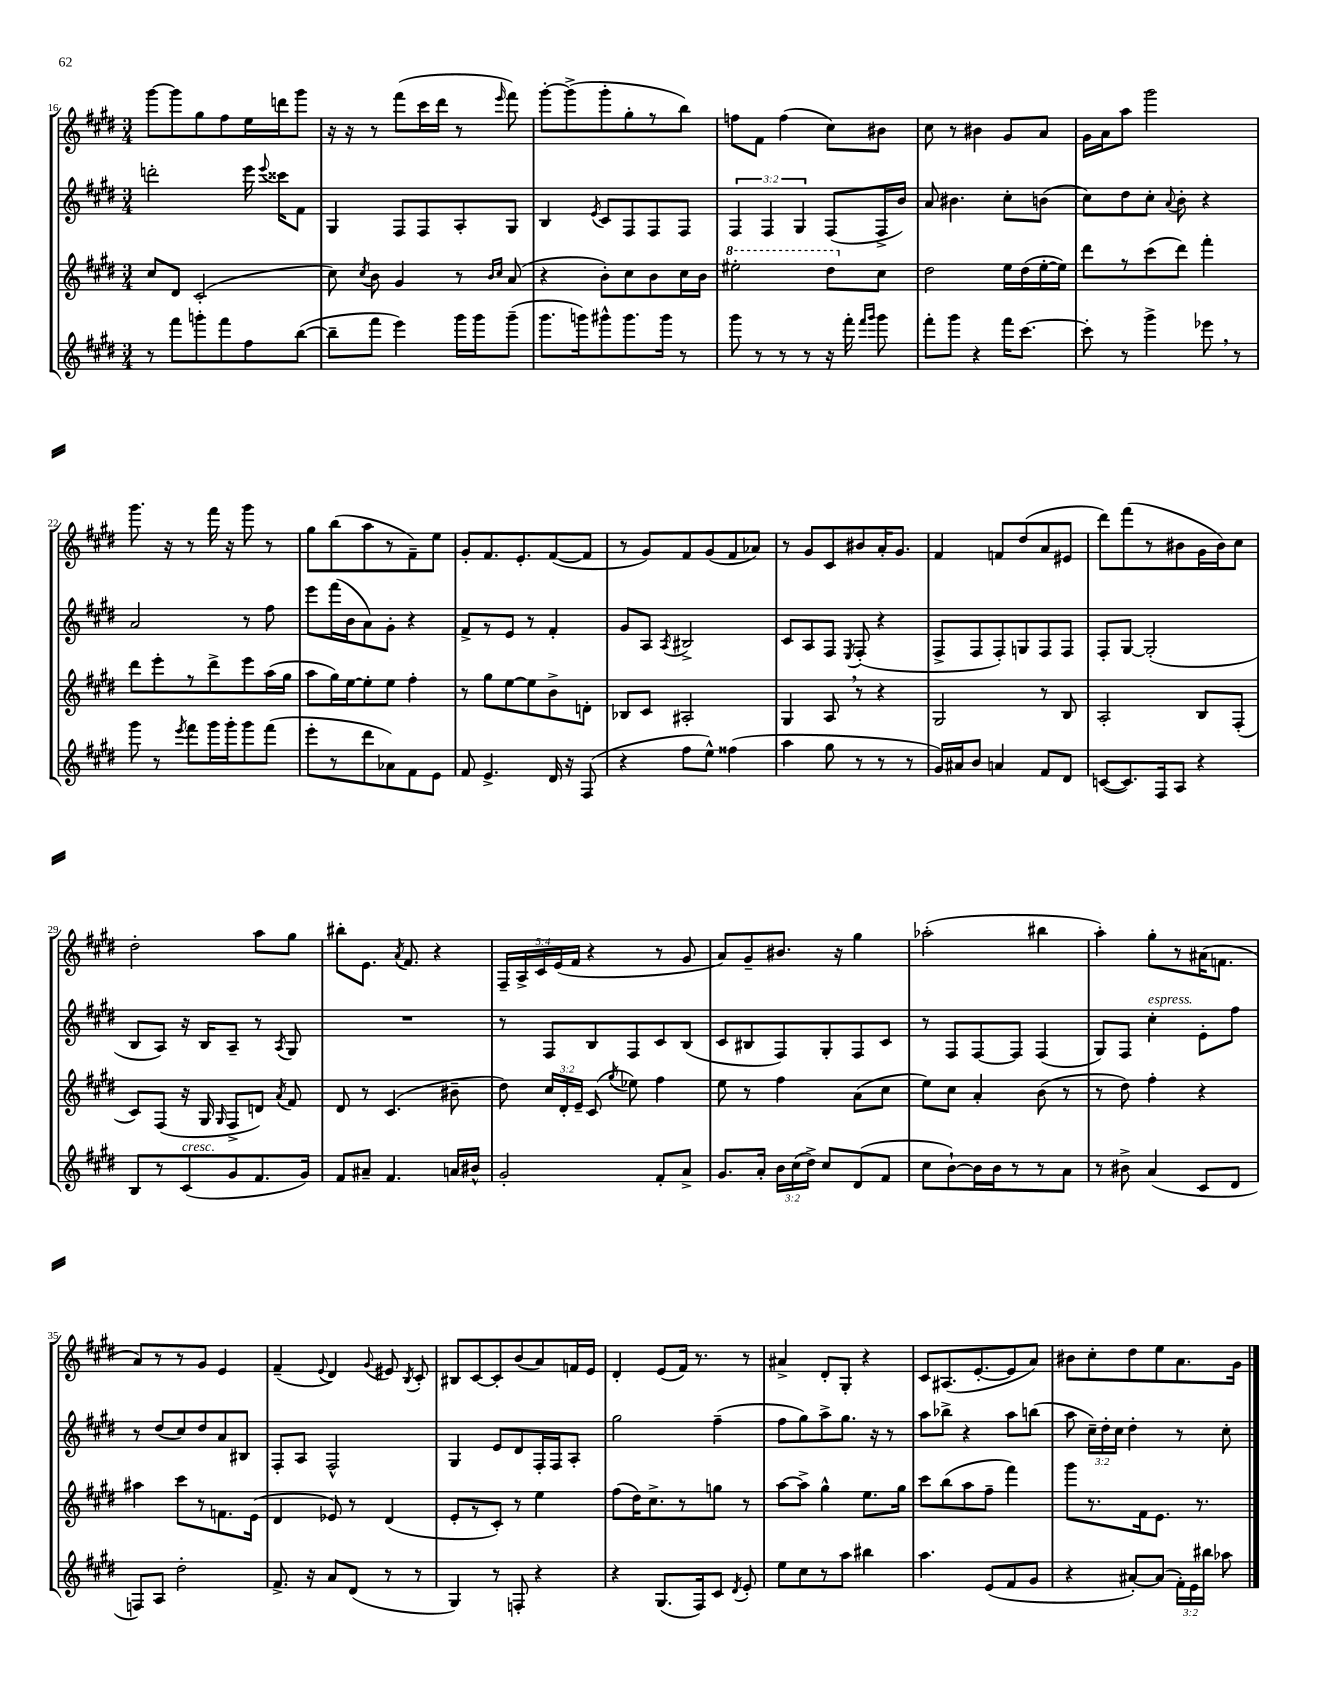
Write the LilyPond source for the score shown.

<<
\new StaffGroup <<
\new Staff = "s0" {
    \clef treble \key e \major \numericTimeSignature \time 3/4 \override Staff.TupletNumber.text = #tuplet-number::calc-fraction-text
    \autoBeamOff gis'''8[~ gis'''8 gis''8 fis''8 e''16 d'''16 gis'''8] |
    r16 r16 r8 fis'''8[( cis'''16 dis'''16] r8 \grace { e'''16 } fis'''8) |
    gis'''8[~-. gis'''8->( gis'''8-. gis''8-. r8 b''8]) |
    f''8[ fis'8] f''4( cis''8[) bis'8] |
    cis''8 r8 bis'4 gis'8[ a'8] |
    gis'16[ a'16 a''8] gis'''2 |
    gis'''8. r16 r8 fis'''16 r16 gis'''8 r8 |
    gis''8[ b''8( a''8 r8 fis'8--) e''8] |
    gis'8[-. fis'8. e'8.-. fis'8~( fis'8] |
    r8 gis'8[) fis'8 gis'8( fis'8 aes'8]) |
    r8 gis'8[ cis'8 bis'8 a'16-. gis'8.] |
    fis'4 f'8[ dis''8( a'8 eis'8] |
    dis'''8[) fis'''8( r8 bis'8 gis'16 bis'16) cis''8] |
    dis''2-. a''8[ gis''8] |
    bis''8[-. e'8.] \acciaccatura { a'8 } fis'8. r4 |
    \tuplet 5/4 { fis16[-- a16-> cis'16 e'16( fis'16] } r4 r8 gis'8 |
    a'8[) gis'8-- bis'8.] r16 gis''4 |
    aes''2-.( bis''4 |
    a''4-.) gis''8[-. r8 ais'16( f'8.] |
    a'8[) r8 r8 gis'8] e'4 |
    fis'4--( \appoggiatura { e'8 } dis'4) \appoggiatura { gis'8 } eis'8 \acciaccatura { b8 } cis'8-. |
    bis8[ cis'8~ cis'8-. b'8( a'8) f'16 e'16] |
    dis'4-. e'8[( fis'16]) r8. r8 |
    ais'4-> dis'8[-. gis8]-. r4 |
    cis'8[ ais8.( e'8.~-. e'8 a'8]) |
    bis'8[ cis''8-. dis''8 e''8 a'8. gis'16] \bar "|." |
}
\new Staff = "s1" {
    \clef treble \key e \major \numericTimeSignature \time 3/4 \override Staff.TupletNumber.text = #tuplet-number::calc-fraction-text
    \autoBeamOff d'''2-. e'''16 \appoggiatura { e'''8 } cisis'''16[ fis'8] |
    gis4 fis8[ fis8 a8-. gis8] |
    b4 \acciaccatura { e'8 } cis'8[ fis8 fis8 fis8] |
    \tuplet 3/2 { fis4 fis4 gis4 } fis8[( fis16-> b'16]) |
    a'8 bis'4. cis''8[-. b'8]( |
    cis''8[) dis''8 cis''8]-. \appoggiatura { a'8 } b'8-. r4 |
    a'2 r8 fis''8 |
    e'''8[ fis'''16( b'16 a'8) gis'8]-. r4 |
    fis'8[-> r8 e'8] r8 fis'4-. |
    gis'8[ a8] \acciaccatura { a8 } bis2-> |
    cis'8[ a8 fis8] \acciaccatura { e8 } fis8-.( r4 |
    fis8[-> fis8 fis8-.) g8 fis8 fis8] |
    fis8[-. gis8]~ gis2-.( |
    b8[ a8]) r16 b16[ a8]-- r8 \acciaccatura { a8 } gis8 |
    R2. |
    r8 fis8[ b8 fis8 cis'8 b8]( |
    cis'8[ bis8 fis8) gis8-. fis8 cis'8] |
    r8 fis8[ fis8~ fis8] fis4( |
    gis8[) fis8] cis''4-.^\markup { \italic "espress." } e'8[-. fis''8] |
    r8 dis''8[( cis''8) dis''8 a'8 bis8] |
    fis8[-. a8] fis2-^ |
    gis4 e'8[ dis'8 fis16-. fis16 a8]-. |
    gis''2 fis''4--( |
    fis''8[ gis''8) a''8-> gis''8.] r16 r8 |
    a''8[ bes''8]-> r4 a''8[ b''8]( |
    a''8 \tuplet 3/2 { cis''16[--) dis''16-. cis''16] } dis''4-. r8 cis''8-. \bar "|." |
}
\new Staff = "s2" {
    \clef treble \key e \major \numericTimeSignature \time 3/4 \override Staff.TupletNumber.text = #tuplet-number::calc-fraction-text
    \autoBeamOff cis''8[ dis'8] cis'2-.( |
    cis''8) \acciaccatura { cis''8 } b'8 gis'4 r8 \grace { b'16[ cis''16] } a'8( |
    r4 b'8[-.) cis''8 b'8 cis''16 b'16] |
    \ottava #1 eis'''2-. dis'''8[ \ottava #0 cis''8] |
    dis''2 e''16[ dis''16( e''16~-. e''16]) |
    dis'''8[ r8 cis'''8( dis'''8]) fis'''4-. |
    dis'''8[ e'''8-. r8 dis'''8-> e'''8 a''16( gis''16] |
    a''8[ gis''16) e''16~ e''8-. e''8] fis''4-. |
    r8 gis''8[ e''8~ e''8 b'8-> d'8]-. |
    bes8[ cis'8] ais2-. |
    gis4 a8 \breathe r8 r4 |
    gis2 r8 b8 |
    a2-. b8[ fis8]-.( |
    cis'8[) fis8]( r16 gis16 \grace { gis16 } fis8[-> d'8]) \acciaccatura { a'8 } fis'8 |
    dis'8 r8 cis'4.( bis'8-- |
    dis''8) \tuplet 3/2 { cis''16[ dis'16-. e'16]-- } cis'8( \acciaccatura { gis''8 } ees''8) fis''4 |
    e''8 r8 fis''4 a'8[( cis''8] |
    e''8[) cis''8] a'4-. b'8( r8 |
    r8 dis''8) fis''4-. r4 |
    ais''4 cis'''8[ r8 f'8. e'16]( |
    dis'4 ees'8) r8 dis'4( |
    e'8[-. r8 cis'8]-.) r8 e''4 |
    fis''8[( dis''16) cis''8.-> r8 g''8] r8 |
    a''8[~ a''8]-> gis''4-^ e''8.[ gis''16] |
    cis'''8[ b''8( a''8 fis''8]-- fis'''4) |
    gis'''8[ r8. fis'16 e'8.] r8. \bar "|." |
}
\new Staff = "s3" {
    \clef treble \key e \major \numericTimeSignature \time 3/4 \override Staff.TupletNumber.text = #tuplet-number::calc-fraction-text
    \autoBeamOff r8 fis'''8[ g'''8-. fis'''8 fis''8 b''8]~( |
    b''8[-- fis'''8] e'''4) gis'''16[ gis'''16 gis'''8]--( |
    gis'''8.[ g'''16) gis'''8-^ gis'''8. gis'''16] r8 |
    gis'''8 r8 r8 r8 r16 fis'''16-. \grace { fis'''16[ gis'''16] } gis'''8 |
    fis'''8[-. gis'''8] r4 fis'''16[ cis'''8.]~ |
    cis'''8-. r8 gis'''4-> ees'''8 \breathe r8 |
    gis'''8 r8 \acciaccatura { e'''8 } fis'''8[ gis'''16 gis'''16-. gis'''8 fis'''8]( |
    e'''8[-. r8 dis'''8 aes'8) fis'8 e'8] |
    fis'8 e'4.-> dis'16 r16 fis8( |
    r4 fis''8[ e''8]-^) fisis''4( |
    a''4 gis''8 r8 r8 r8 |
    gis'16[) ais'16 b'8] a'4 fis'8[ dis'8] |
    c'8[~( c'8.) fis16 a8] r4 |
    b8[ r8 cis'8^\markup { \italic "cresc." }( gis'8 fis'8. gis'16]) |
    fis'8[ ais'8]-- fis'4. a'16[ bis'16]-^ |
    gis'2-. fis'8[-. a'8]-> |
    gis'8.[ a'16]-. \tuplet 3/2 { b'16[ cis''16( dis''16]->) } cis''8[ dis'8( fis'8] |
    cis''8[ b'8~-!) b'16 b'16 r8 r8 a'8] |
    r8 bis'8-> a'4( cis'8[ dis'8] |
    f8[) a8] dis''2-. |
    fis'8.-> r16 a'8[ dis'8]( r8 r8 |
    gis4) r8 f8-. r4 |
    r4 gis8.[( fis16) cis'8] \acciaccatura { dis'8 } e'8-. |
    e''8[ cis''8 r8 a''8] bis''4 |
    a''4. e'8[( fis'8 gis'8] |
    r4 ais'8[~-.) ais'8]( \tuplet 3/2 { fis'16[-.) e'16 bis''16] } aes''8 \bar "|." |
}
>>
>>
\layout { \context { \Score currentBarNumber = #16 } }
